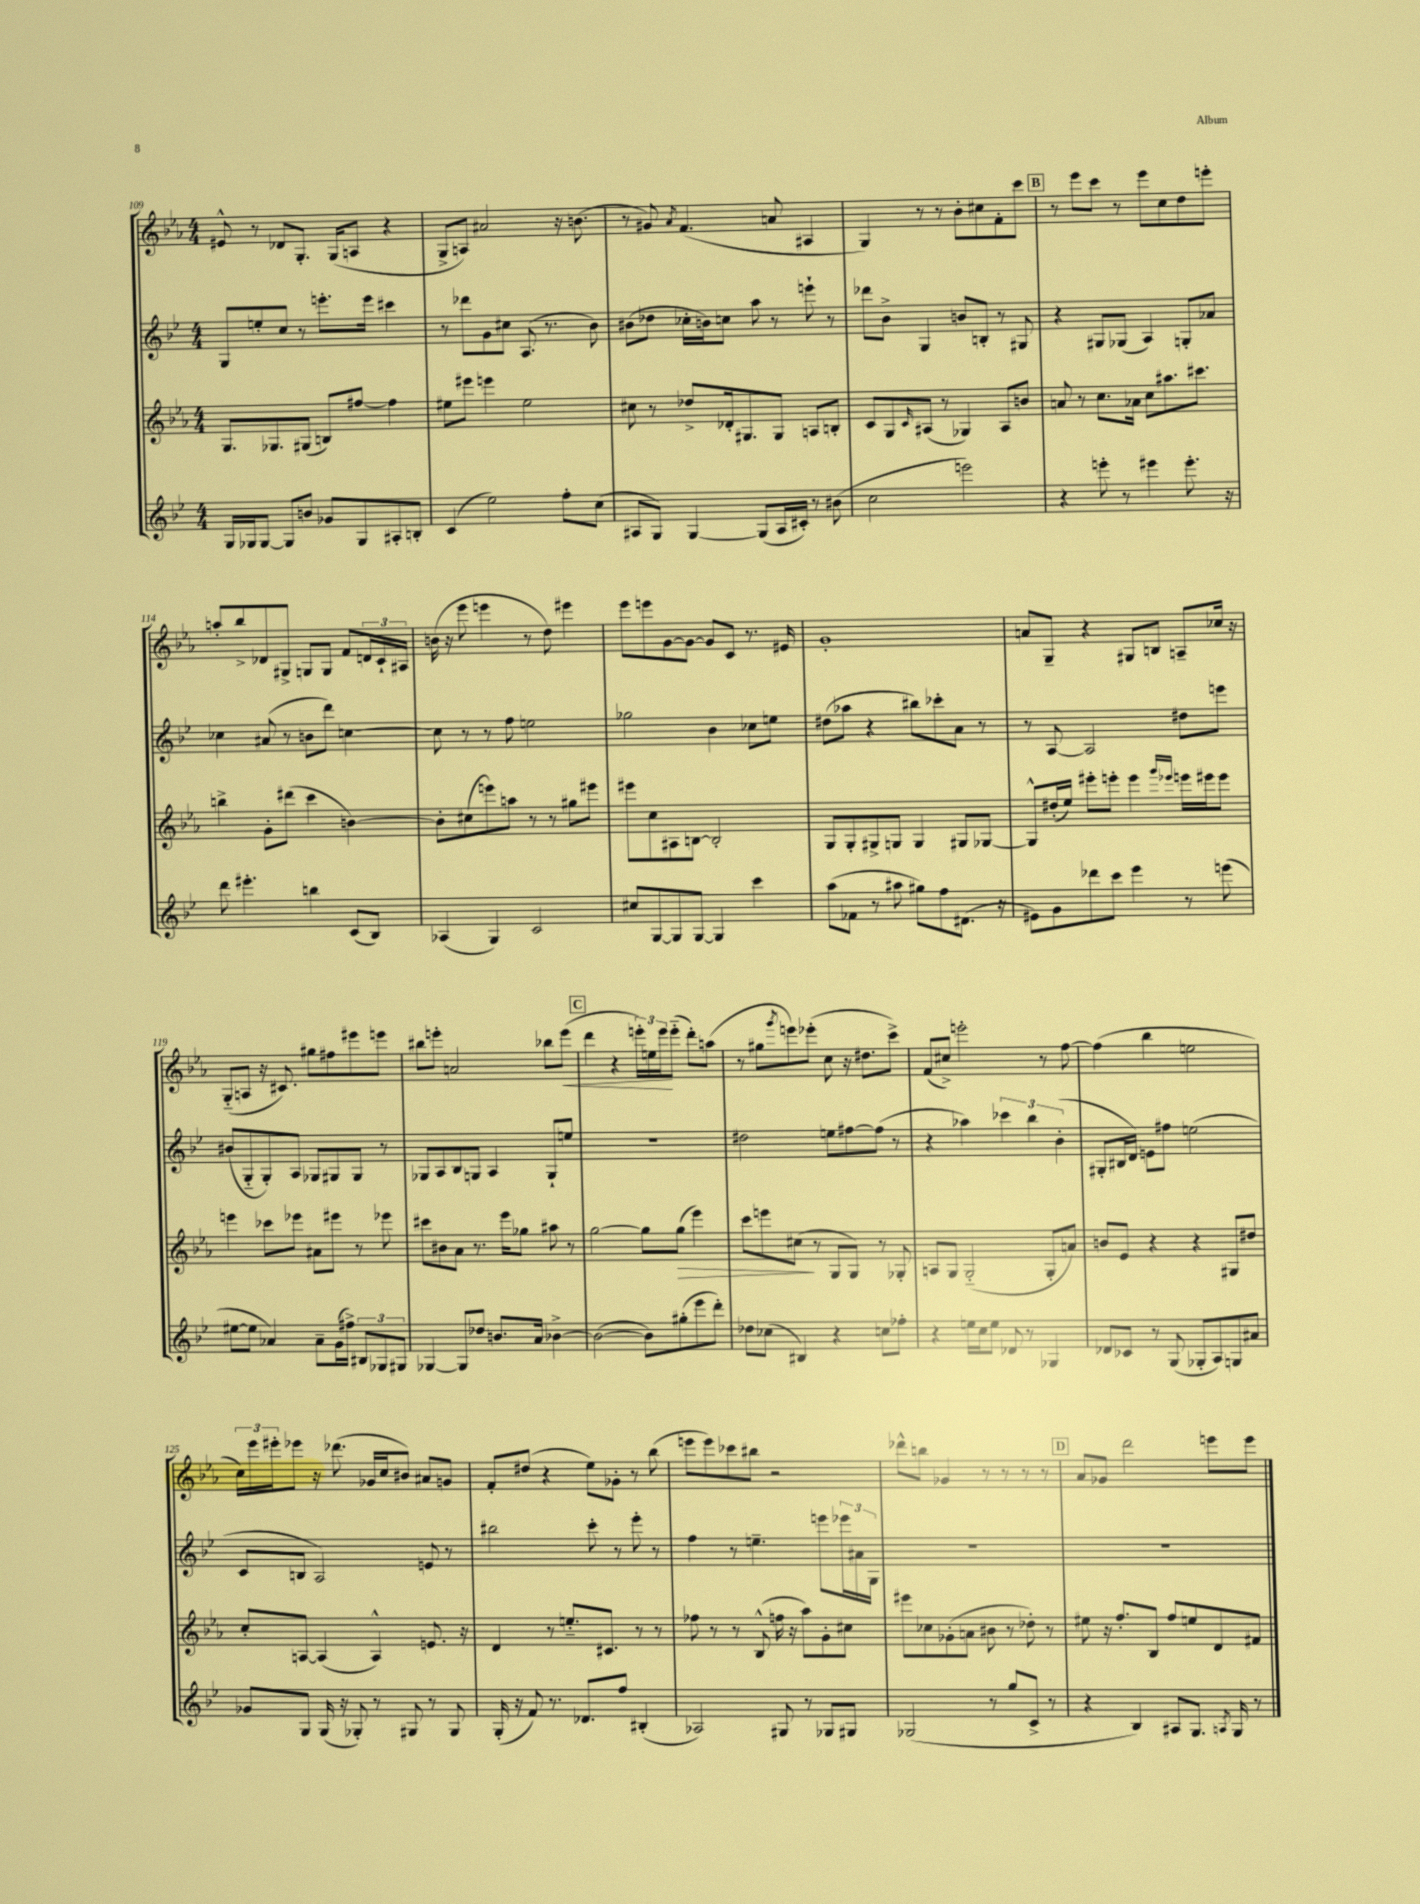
<<
\new StaffGroup <<
\new Staff = "s0" {
    \clef treble \key ees \major \numericTimeSignature \time 4/4
    eis'8-^ r8 des'8 g8.-. g16( a8 r4 |
    g8-> a8) ais'2 r16 b'8.( |
    r8 gis'8) \acciaccatura { aes'8 } f'4.( a'8 ais4 |
    g4) r8 r8 bes'8-. cis''8 f'8-. c'''8 |
    \mark \markup { \box "B" } r8 ees'''8 c'''8 r8 ees'''8 c''8 d''8 e'''8-. |
    a''8-. bes''8-> des'8 gis8-> g8 g8 f'8 \tuplet 3/2 { d'16 c'16-! ais16 } |
    b'16( r16 ees'''8 e'''4 r8 d''8) eis'''4 |
    ees'''8 e'''8 g'8~ g'8~ g'8 c'8 r8. eis'16 |
    g'1-. |
    a'8 g8-- r4 gis8 b8 a8-- ces''16 r16 |
    g8-_( a8 r16 cis'8.) gis''8 fis''8 eis'''8 e'''8 |
    bis''8 e'''8-. a'2 bes''8 e'''8\<( |
    \mark \markup { \box "C" } d'''4 r4 \tuplet 3/2 { e'''16-.) e''16 e'''16\! } e'''8-_( d'''8-.) a''8( |
    r8 gis''8 \acciaccatura { g'''8 } e'''8) ees'''8-.( c''8 r16 dis''8. c'''8->) |
    f'8( cis''8->) e'''2-. r8 f''8~ |
    f''4( bes''4 e''2 |
    \tuplet 3/2 { c''16) ees'''16 eis'''16-. } ees'''8 r16 des'''8.( ges'16 c''16 bis'8) ais'8 g'8 |
    f'8-. dis''8( r4 ees''8) ges'8-. r8 bes''8( |
    e'''8 e'''8) ces'''8 bis''8 r2 |
    des'''8-^ b''8 ges'4 r8 r8 r8 r8 |
    \mark \markup { \box "D" } aes'8 ges'8 d'''2 e'''8 e'''8 \bar "|." |
}
\new Staff = "s1" {
    \clef treble \key bes \major \numericTimeSignature \time 4/4
    g8 e''8-. c''8 r8 e'''8.-. e'''16 cis'''4 |
    r8 des'''8 g'8 cis''8 a8.( r8. bes'8) |
    bis'8( des''8 ces''16-. b'16) c''8 a''8 r8 e'''8-! r8 |
    des'''8 bes'8-> g4 b'8 b8-. r8 gis8 |
    \mark \markup { \box "B" } r4 gis8 ges8( a4) g8-. aes'8 |
    ces''4 ais'8( r8 b'8 d'''8) c''4~ |
    c''8 r8 r8 f''8 e''2 |
    ges''2 bes'4 ces''8 e''8 |
    dis''8( aes''8 r4 bis''8) ces'''8-. a'8 r8 |
    r8 a8~ a2 dis''8 e'''8 |
    bis'8( g8-_ g8-.) a8 ges8 gis8 gis8 r8 |
    ges8 a8 bes8 g8 a4 g8-! e''8 |
    \mark \markup { \box "C" } R1 |
    dis''2 e''8 fis''8~ fis''8( r8 |
    r4 aes''4) \tuplet 3/2 { ces'''4 bes''4 bes'4-.( } |
    gis8-. bis16 d'16) e'8 fis''8 e''2( |
    c'8 b8 a2) e'8 r8 |
    bis''2 c'''8-. r8 ees'''8-. r8 |
    f''4 r8 e''4.-- e'''8 \tuplet 3/2 { ees'''16 ais'16 g16 } |
    R1 |
    \mark \markup { \box "D" } R1 \bar "|." |
}
\new Staff = "s2" {
    \clef treble \key ees \major \numericTimeSignature \time 4/4
    g8. ges8. gis8( b8) fis''8~ fis''4 |
    eis''8 eis'''8 e'''4 eis''2 |
    cis''8 r8 des''8-> des'16-. gis8. gis8 a8 b8-. |
    c'8 g8 \grace { c'16 } ais8( r8 ges4) ais8 b'8 |
    \mark \markup { \box "B" } a'8 r8 c''8. aes'16 c''8 ais''8. cis'''8. |
    b''4-> g'8-. dis'''8( c'''4 b'4~) |
    b'8-. cis''8( e'''8) a''8 r8 r8 gis''8 eis'''8 |
    eis'''8 c''8 ais8 b8~ b2-. |
    g8 g8-. gis8-> g8 g4 gis8 ges8~ |
    ges8-^ dis''16-.( ees''16) eis'''8-. e'''8-. e'''4 \grace { g'''16 ees'''16 } e'''16 eis'''16 eis'''8 |
    e'''4 ces'''8 ees'''8 ais'8 eis'''8 r8 ees'''8 |
    cis'''8 bis'8 aes'8 r8. ees'''16 ges''8 ais''8 r8 |
    \mark \markup { \box "C" } g''2~ g''8 g''8\>( ees'''4) |
    c'''8 e'''8 cis''8\!( r8 g8 g8) r8 ges8-. |
    a8 g8 g2-_( g8-. a'8) |
    b'8 ees'8 r4 r4 gis8 dis''8 |
    c''8-. a8~ a4( a4-^) e'8. r16 |
    d'4 r8 e''8.-_ cis'8. r8 r8 |
    fes''8 r8 r8 bes8-^( f''16 r16 aes''8) g'8-. cis''8 |
    eis'''8 ces''8 ges'8-.( a'8 bis'8 r8 des''8-.) r8 |
    \mark \markup { \box "D" } eis''8 r16 f''8.-. bes8 f''8 e''8 d'8 fis'8 \bar "|." |
}
\new Staff = "s3" {
    \clef treble \key bes \major \numericTimeSignature \time 4/4
    g16 ges16 ges8~ ges8 b'8 ges'8 ges8 ais8-. b8-. |
    c'4( ees''2) f''8-. c''8( |
    ais8 g8) g4~ g8( ais16 cis'16-.) r8 bis'8( |
    c''2 e'''2) |
    \mark \markup { \box "B" } r4 e'''8-. r8 eis'''4 eis'''8.-. r16 |
    d'''8 eis'''4.-. b''4 c'8( bes8) |
    aes4( g4) c'2 |
    cis''8 g8~ g8 g8~ g4 c'''4 |
    a''8( fes'8 r8 ais''8 gis''8) f''8 dis'8.( r16 |
    eis'8) g'8 des'''8 c'''8 ees'''4 r8 e'''8( |
    eis''8~ eis''8 aes'4) aes'8-- g'16( fis''16->) \tuplet 3/2 { bis8 ges8 gis8 } |
    ges4~ ges8 des''8 b'8. a'16 bes'4~-> |
    \mark \markup { \box "C" } bes'2~( bes'8) gis''8-.( ees'''8 d'''8-.) |
    des''8 ces''8( bis4) r4 c''8 fes''8-. |
    r4 e''16 c''16 e''8 des'8 r8 ges4 |
    des'8 ces'8 r8 g8( ges8-. a8) g8 ais'8 |
    ges'8 g8 g16( r16 ges8-.) r8 gis8 r8 gis8 |
    g16-.( r16 f'8) r8. des'8. f''8 bis4-.( |
    aes2) gis8 r8 ges8 gis8 |
    ges2( r8 g''8 c'8-> r8 |
    \mark \markup { \box "D" } r4 bes4) ais8 g8. \acciaccatura { a8 } g16 r8 \bar "|." |
}
>>
>>
\layout { \context { \Score currentBarNumber = #109 } }
